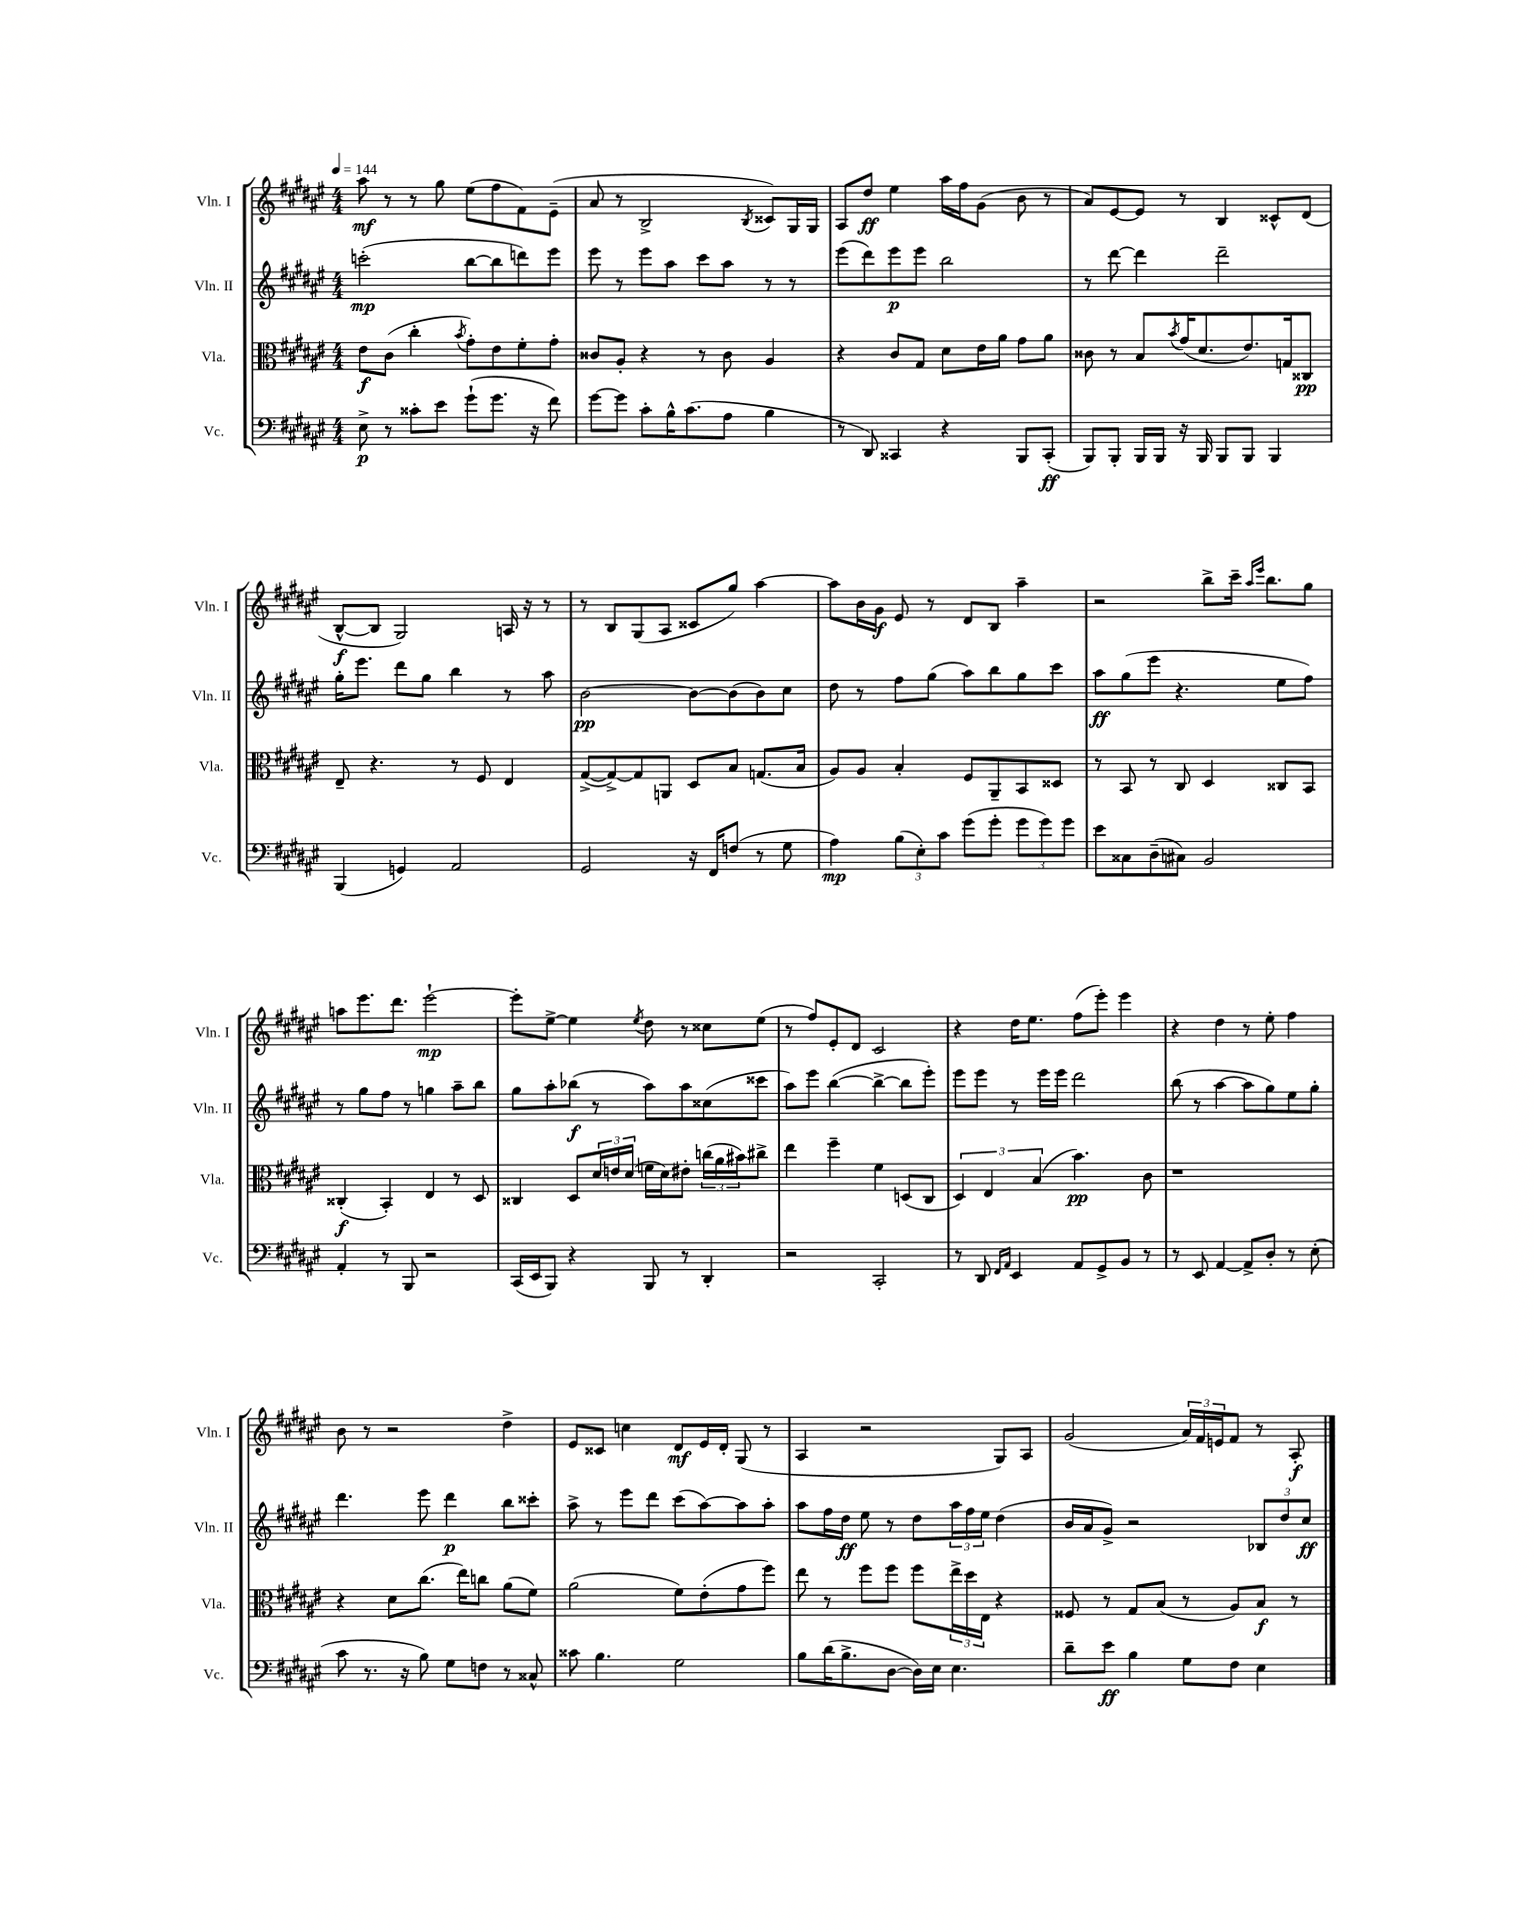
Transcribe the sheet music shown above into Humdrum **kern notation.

**kern	**dynam	**kern	**dynam	**kern	**dynam	**kern	**dynam
*part4	*part4	*part3	*part3	*part2	*part2	*part1	*part1
*staff4	*staff4	*staff3	*staff3	*staff2	*staff2	*staff1	*staff1
*I"Vc.	*	*I"Vla.	*	*I"Vln. II	*	*I"Vln. I	*
*I'Vc.	*	*I'Vla.	*	*I'Vln. II	*	*I'Vln. I	*
*clefF4	*	*clefC3	*	*clefG2	*	*clefG2	*
*k[f#c#g#d#a#e#]	*	*k[f#c#g#d#a#e#]	*	*k[f#c#g#d#a#e#]	*	*k[f#c#g#d#a#e#]	*
*M4/4	*	*M4/4	*	*M4/4	*	*M4/4	*
*MM144	*	*MM144	*	*MM144	*	*MM144	*
=1	=1	=1	=1	=1	=1	=1	=1
8E#^\	p	8e#\L	f	(2cccn'\	mp	8aa#\	mf
8r	.	(8c#\J	.	.	.	8r	.
8c##X'\L	.	4cc#'\	.	.	.	8r	.
8e#\J	.	.	.	.	.	8gg#\	.
.	.	8qb/	.	.	.	.	.
(8g#`\L	.	8g#'\L)	.	[8bb\L	.	(8ee#\L	.
8.g#\J	.	8e#\	.	8bb\]	.	8ff#\	.
.	.	8f#'\	.	8dddn\)	.	8f#\)	.
16r	.	.	.	.	.	.	.
8f#\)	.	8g#'\J	.	8eee#\J	.	(8e#~\J	.
=2	=2	=2	=2	=2	=2	=2	=2
[8g#\L	.	8c##X/L	.	8eee#\	.	8a#/	.
8g#\J]	.	8A#'/J	.	8r	.	8r	.
8c#'\L	.	4r	.	8eee#\L	.	2B^/	.
16B^^\K	.	.	.	8aa#\J	.	.	.
(8.c#\	.	.	.	.	.	.	.
.	.	8r	.	8ccc#\L	.	.	.
8A#\J	.	8c##\	.	8aa#\J	.	.	.
.	.	.	.	.	.	8qB/	.
4B\	.	4A#/	.	8r	.	8c##X/L)	.
.	.	.	.	8r	.	16G#/L	.
.	.	.	.	.	.	16G#/JJ	.
=3	=3	=3	=3	=3	=3	=3	=3
8r	.	4r	.	(8eee#\L	.	8A#/L	.
8DD#/)	.	.	.	8ddd#\)	.	8dd#/J	ff
4CC##X/	.	8c#/L	.	8eee#\	p	4ee#\	.
.	.	8G#/J	.	8eee#\J	.	.	.
4r	.	8d#\L	.	2bb\	.	16aa#\LL	.
.	.	.	.	.	.	16ff#\J	.
.	.	16e#\L	.	.	.	(8g#\J	.
.	.	16a#\JJ	.	.	.	.	.
8BBB/L	.	8g#\L	.	.	.	8b\	.
(8CC##'/J	ff	8a#\J	.	.	.	8r	.
=4	=4	=4	=4	=4	=4	=4	=4
8BBB/L)	.	8c##X\	.	8r	.	8a#/L)	.
8BBB'/J	.	8r	.	[8ddd#\	.	[8e#/	.
16BBB/LL	.	8B/L	.	4ddd#\]	.	8e#/J]	.
16BBB/JJ	.	.	.	.	.	.	.
.	.	8qb/	.	.	.	.	.
16r	.	(16g#/K	.	.	.	8r	.
16BBB/	.	8.d#/	.	.	.	.	.
8BBB/L	.	.	.	2ddd#~\	.	4B/	.
8BBB/J	.	8.e#/)	.	.	.	.	.
4BBB/	.	.	.	.	.	8c##X^^/L	.
.	.	16Gn/k	.	.	.	.	.
.	.	8C##X/J	pp	.	.	(8d#/J	.
!!LO:LB:g=z
=5	=5	=5	=5	=5	=5	=5	=5
(4BBB/	.	8E#~/	.	16gg#'\KL	.	[8B^^/L	f
.	.	.	.	8.eee#\J	.	.	.
.	.	4.r	.	.	.	8B/J]	.
4GGn/)	.	.	.	8ddd#\L	.	2G#/)	.
.	.	.	.	8gg#\J	.	.	.
2AA#/	.	8r	.	4bb\	.	.	.
.	.	8F#/	.	.	.	.	.
.	.	4E#/	.	8r	.	16An/	.
.	.	.	.	.	.	16r	.
.	.	.	.	8aa#\	.	8r	.
=6	=6	=6	=6	=6	=6	=6	=6
2GG#/	.	([8G#^/L	.	[2b\	pp	8r	.
.	.	8G#^/_)	.	.	.	8B/L	.
.	.	8G#/]	.	.	.	(8G#/	.
.	.	8AAn/J	.	.	.	8A#/J	.
16r	.	8D#/L	.	8b\L_	.	8c##X/L	.
16FF#/KL	.	.	.	.	.	.	.
(8Fn/J	.	8B/J	.	(8b\]	.	8gg#/J)	.
8r	.	(8.Gn/L	.	8b\)	.	[4aa#\	.
8G#\	.	.	.	8cc#\J	.	.	.
.	.	16B/Jk	.	.	.	.	.
=7	=7	=7	=7	=7	=7	=7	=7
4A#\)	mp	8A#/L)	.	8dd#\	.	8aa#\L]	.
.	.	8A#/J	.	8r	.	16b\L	.
.	.	.	.	.	.	16g#\JJ	f
(12B\L	.	4B'/	.	8ff#\L	.	8e#/	.
12E#'\)	.	.	.	.	.	.	.
.	.	.	.	(8gg#\J	.	8r	.
12c#\J	.	.	.	.	.	.	.
(8g#\L	.	8F#/L	.	8aa#\L)	.	8d#/L	.
8g#'\J	.	8AA#~/	.	8bb\	.	8B/J	.
12g#\L	.	8BB/	.	8gg#\	.	4aa#~\	.
12g#\)	.	.	.	.	.	.	.
.	.	8D##X/J	.	8ccc#\J	.	.	.
12g#\J	.	.	.	.	.	.	.
=8	=8	=8	=8	=8	=8	=8	=8
8e#\L	.	8r	.	8aa#\L	ff	2r	.
8C##X\	.	8BB/	.	(8gg#\	.	.	.
(8D#~\	.	8r	.	8eee#\J	.	.	.
8C#X\J)	.	8C#/	.	4.r	.	.	.
2BB/	.	4D#/	.	.	.	8bb^\L	.
.	.	.	.	.	.	16ccc#~\Jk	.
.	.	.	.	.	.	16qqaa#/LL	.
.	.	.	.	.	.	16qqeee#/JJ	.
.	.	.	.	.	.	8.bb\L	.
.	.	8C##X/L	.	8ee#\L	.	.	.
.	.	8BB/J	.	8ff#\J)	.	8gg#\J	.
!!LO:LB:g=z
=9	=9	=9	=9	=9	=9	=9	=9
4AA#'/	.	(4C##X'/	f	8r	.	8aan\L	.
.	.	.	.	8gg#\L	.	8.eee#\	.
8r	.	4BB'/)	.	8ff#\J	.	.	.
.	.	.	.	.	.	8.ddd#\J	.
8BBB/	.	.	.	8r	.	.	.
2r	.	4E#/	.	4ggn\	.	[2eee#`\	mp
.	.	8r	.	8aa#~\L	.	.	.
.	.	8D#/	.	8bb\J	.	.	.
=10	=10	=10	=10	=10	=10	=10	=10
(16CC#/LL	.	4C##X/	.	8gg#\L	.	8eee#'\L]	.
16EE#/J	.	.	.	.	.	.	.
8BBB/J)	.	.	.	8aa#'\	.	[8ee#^\J	.
4r	.	8D#/L	.	(8bb-X\J	f	4ee#\]	.
.	.	24d#/L	.	8r	.	.	.
.	.	24en/	.	.	.	.	.
.	.	(24d#/JJ	.	.	.	.	.
.	.	.	.	.	.	8qee#/	.
8BBB/	.	16fn\LL	.	8aa#\L)	.	8dd#\	.
.	.	16d#\J)	.	.	.	.	.
8r	.	8e#X'\J	.	8aa#\	.	8r	.
4DD#'/	.	(24ccn\LL	.	(8cc##X\	.	8cc##X\L	.
.	.	24a#\	.	.	.	.	.
.	.	24b#X\J)	.	.	.	.	.
.	.	8cc#X^\J	.	8ccc##X\J	.	(8ee#\J	.
=11	=11	=11	=11	=11	=11	=11	=11
2r	.	4ee#\	.	8aa#\L)	.	8r	.
.	.	.	.	8eee#\J	.	8ff#/L)	.
.	.	4ff#~\	.	([4bb\	.	8e#'/	.
.	.	.	.	.	.	8d#/J	.
2CC#'/	.	4f#\	.	4bb^\_	.	2c#/	.
.	.	(8Dn/L	.	8bb\L]	.	.	.
.	.	8C#/J	.	8eee#'\J)	.	.	.
=12	=12	=12	=12	=12	=12	=12	=12
8r	.	6D#/)	.	8eee#\L	.	4r	.
8DD#/	.	.	.	8eee#\J	.	.	.
.	.	6E#/	.	.	.	.	.
16qqFF#/LL	.	.	.	.	.	.	.
16qqAA#/JJ	.	.	.	.	.	.	.
4EE#/	.	.	.	8r	.	16dd#\KL	.
.	.	.	.	.	.	8.ee#\J	.
.	.	(6B/	.	.	.	.	.
.	.	.	.	16eee#\LL	.	.	.
.	.	.	.	16eee#\JJ	.	.	.
8AA#/L	.	4.b\)	pp	2ddd#\	.	(8ff#\L	.
8GG#^/	.	.	.	.	.	8eee#'\J)	.
8BB/J	.	.	.	.	.	4eee#\	.
8r	.	8c#\	.	.	.	.	.
=13	=13	=13	=13	=13	=13	=13	=13
8r	.	1r	.	(8bb\	.	4r	.
8EE#/	.	.	.	8r	.	.	.
[4AA#/	.	.	.	[4aa#\	.	4dd#\	.
8AA#^/L]	.	.	.	8aa#\L]	.	8r	.
8D#'/J	.	.	.	8gg#\)	.	8ee#'\	.
8r	.	.	.	8ee#\	.	4ff#\	.
(8E#'\	.	.	.	8gg#'\J	.	.	.
!!LO:LB:g=z
=14	=14	=14	=14	=14	=14	=14	=14
8c#\	.	4r	.	4.ddd#\	.	8b\	.
8.r	.	.	.	.	.	8r	.
.	.	8d#\L	.	.	.	2r	.
16r	.	.	.	.	.	.	.
8B\)	.	(8.cc#\J	.	8eee#\	.	.	.
8G#\L	.	.	.	4ddd#\	p	.	.
.	.	16ee#\KL)	.	.	.	.	.
8Fn\J	.	8ccn\J	.	.	.	.	.
8r	.	(8a#\L	.	8bb\L	.	4dd#^\	.
8C##X^^/	.	8f#\J)	.	8ccc##X'\J	.	.	.
=15	=15	=15	=15	=15	=15	=15	=15
8c##X\	.	(2a#\	.	8aa#^\	.	8e#/L	.
4.B\	.	.	.	8r	.	8c##X/J	.
.	.	.	.	8eee#\L	.	4ccn\	.
.	.	.	.	8ddd#\J	.	.	.
2G#\	.	8f#\L)	.	(8ccc#\L	.	8d#/L	mf
.	.	(8e#'\	.	[8aa#\)	.	16e#/L	.
.	.	.	.	.	.	16d#'/JJ	.
.	.	8g#\	.	8aa#\]	.	(8G#/	.
.	.	8ff#\J)	.	8aa#'\J	.	8r	.
=16	=16	=16	=16	=16	=16	=16	=16
8B\L	.	8ee#\	.	8aa#\L	.	4A#/	.
(16d#\K	.	8r	.	16ff#\L	.	.	.
8.B^\	.	.	.	16dd#\JJ	ff	.	.
.	.	8ff#\L	.	8ee#\	.	2r	.
[8D#\J	.	8ff#\J	.	8r	.	.	.
16D#\LL])	.	8ff#\L	.	8dd#\L	.	.	.
16E#\JJ	.	.	.	.	.	.	.
4.E#\	.	24ee#^\L	.	24aa#\L	.	.	.
.	.	24dd#\	.	24ff#\	.	.	.
.	.	24E#\JJ	.	24ee#\JJ	.	.	.
.	.	4r	.	(4dd#\	.	8G#/L)	.
.	.	.	.	.	.	8A#/J	.
=17	=17	=17	=17	=17	=17	=17	=17
8d#~\L	.	8F##X/	.	16b/LL	.	(2g#/	.
.	.	.	.	16a#/J	.	.	.
8e#\J	ff	8r	.	8g#^/J)	.	.	.
4B\	.	8G#/L	.	2r	.	.	.
.	.	(8B/J	.	.	.	.	.
8G#\L	.	8r	.	.	.	24a#/LL)	.
.	.	.	.	.	.	24f#/	.
.	.	.	.	.	.	24en/J	.
8F#\J	.	8A#/L)	.	.	.	8f#/J	.
4E#\	.	8B/J	f	12B-X/L	.	8r	.
.	.	.	.	12dd#/	.	.	.
.	.	8r	.	.	.	8A#'/	f
.	.	.	.	12cc#/J	ff	.	.
==	==	==	==	==	==	==	==
*-	*-	*-	*-	*-	*-	*-	*-
